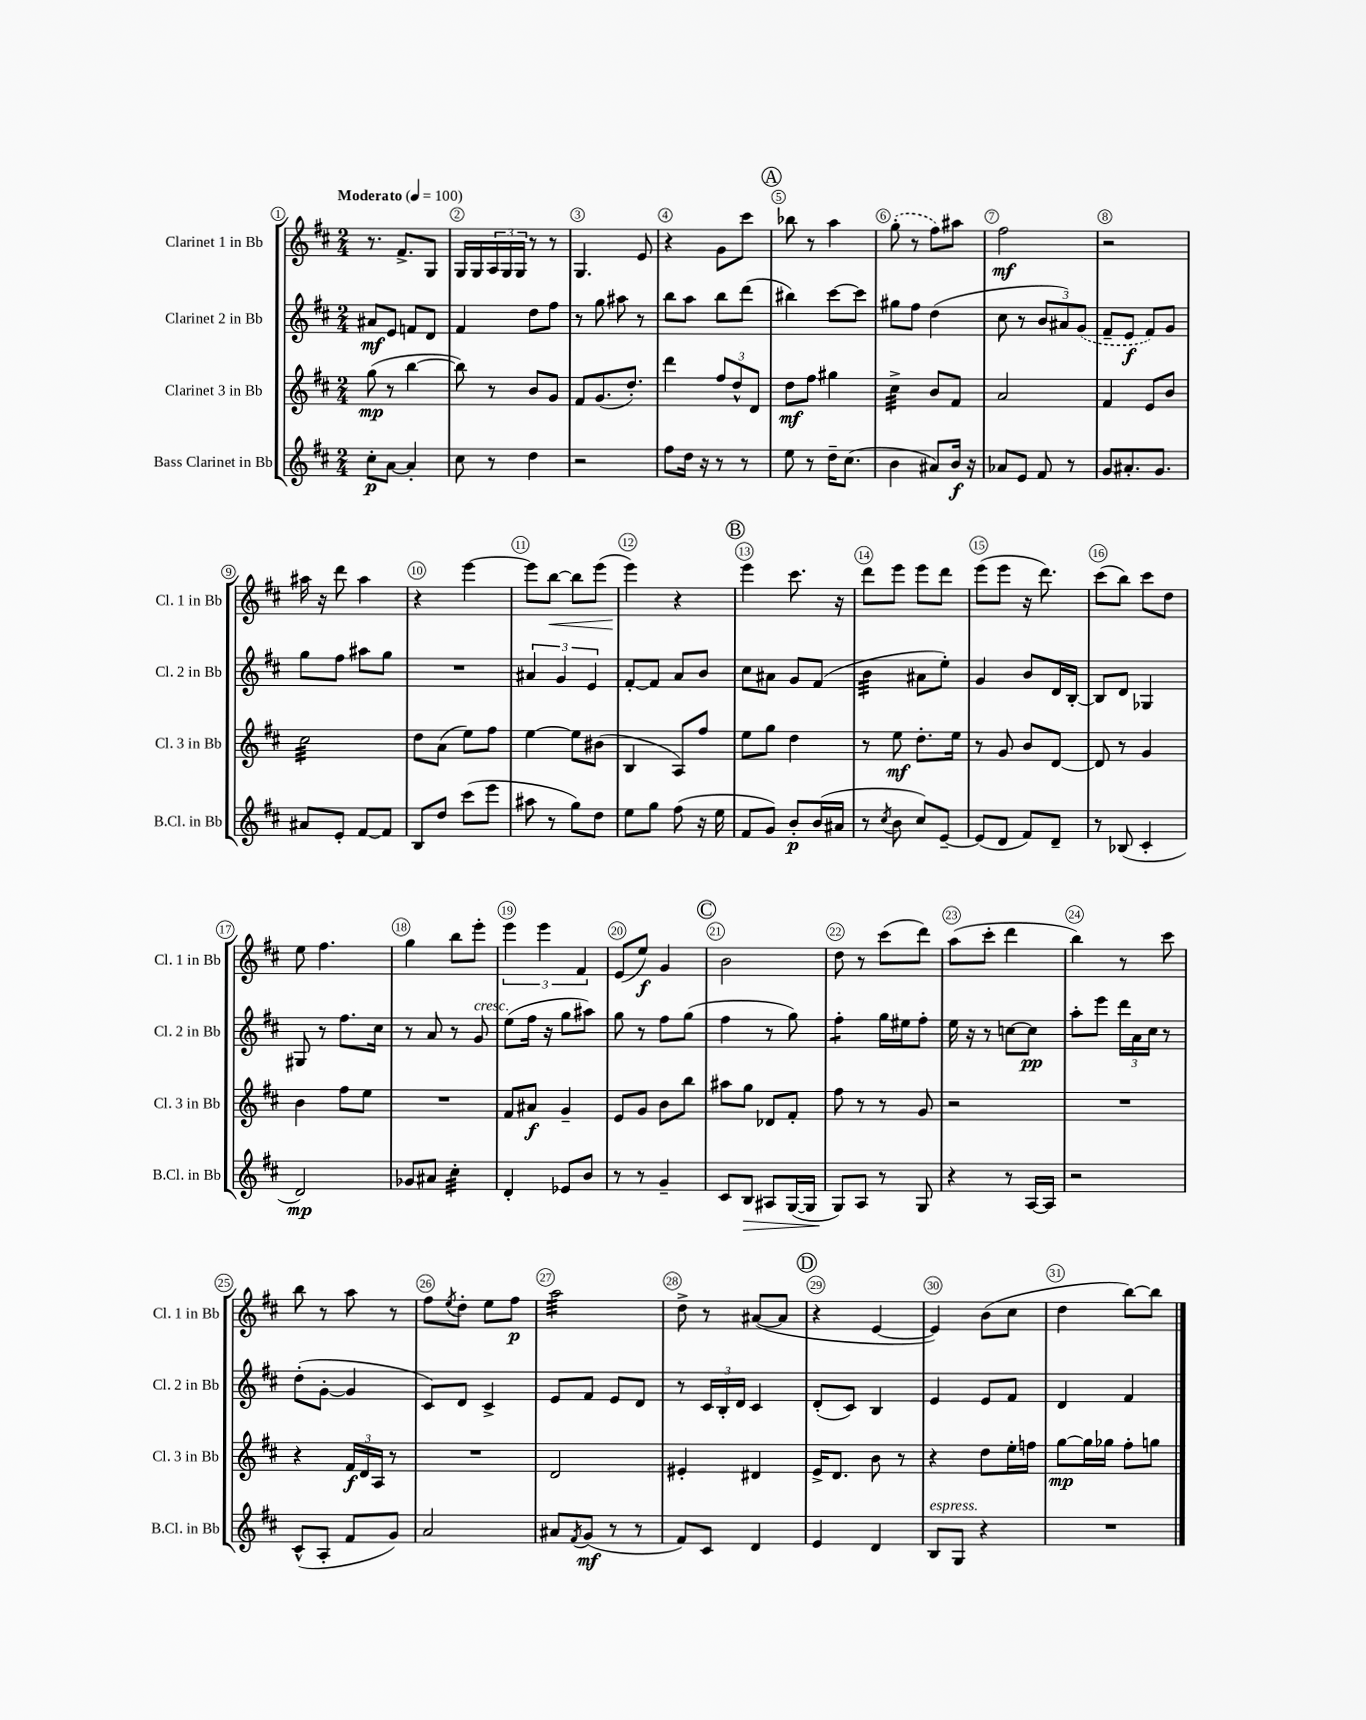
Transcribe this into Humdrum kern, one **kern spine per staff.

**kern	**kern	**kern	**kern
*staff4	*staff3	*staff2	*staff1
*clefG2	*clefG2	*clefG2	*clefG2
*k[f#c#]	*k[f#c#]	*k[f#c#]	*k[f#c#]
*M2/4	*M2/4	*M2/4	*M2/4
*MM100	*MM100	*MM100	*MM100
8cc#'\L	(8gg\	8a#/L	8.r
[8a\J	8r	8e/J	.
.	.	.	8.f#^/L
4a'/]	[4bb\	8f/L	.
.	.	8d/J	8G/J
=	=	=	=
8cc#\	8bb\])	4f#/	16G/LL
.	.	.	16G/
8r	8r	.	24A/
.	.	.	24G/
.	.	.	24G/JJ
4dd\	8b/L	8dd\L	8r
.	8g/J	8ff#\J	8r
=	=	=	=
2r	8f#/L	8r	4.G/
.	(8.g/	8gg\	.
.	.	8aa#\	.
.	8.dd'/J)	.	.
.	.	8r	8e/
=	=	=	=
8ff#\L	4ddd\	8bb\L	4r
16dd\Jk	.	8aa\J	.
16r	.	.	.
8r	12ff#/L	8bb\L	8g\L
.	12dd^^/	.	.
8r	.	(8ddd\J	8ccc#\J
.	12d/J	.	.
=	=	=	=
8ee\	8dd\L	4bb#\)	8bb-\
8r	8ff#\J	.	8r
16dd~\LK	4gg#\	[8ccc#\L	4aa\
(8.cc#\J	.	.	.
.	.	8ccc#\]J	.
=	=	=	=
4b\	4cc#^\	8gg#\L	(8gg'\
.	.	8ff#\J	8r
8a#/L)	8b/L	(4dd\	8ff#\L)
16b/Jk	8f#/J	.	8aa#\J
16r	.	.	.
=	=	=	=
8a-/L	2a/	8cc#\	2ff#\
8e/J	.	8r	.
8f#/	.	12b/L	.
.	.	12a#/)	.
8r	.	.	.
.	.	(12g/J	.
=	=	=	=
8g/L	4f#/	8f#~/L	2r
8.a#'/	.	8e/J	.
.	8e/L	8f#/L)	.
8.g/J	.	.	.
.	8b/J	8g/J	.
=	=	=	=
8a#/L	2cc#\	8gg\L	16aa#\
.	.	.	16r
8e'/J	.	8ff#\J	8ddd\
[8f#/L	.	8aa#\L	4aa#\
8f#/]J	.	8gg\J	.
=	=	=	=
8B/L	8dd\L	2r	4r
8dd/J	(8a\J	.	.
(8ccc#\L	8ee\L)	.	[4eee\
8eee\J	8ff#\J	.	.
=	=	=	=
8aa#\	[4ee\	6a#/	8eee\]L
8r	.	.	[8bb\J
.	.	6g/	.
8gg\L)	8ee\]L	.	8bb\]L
.	.	6e/	.
8dd\J	(8b#\J	.	(8eee\J
=	=	=	=
8ee\L	4B/	[8f#'/L	4eee\)
8gg\J	.	8f#/]J	.
(8ff#\	8A/L)	8a/L	4r
16r	8ff#/J	8b/J	.
16ee\	.	.	.
=	=	=	=
8f#/L	8ee\L	8cc#\L	4eee\
8g/J)	8gg\J	8a#\J	.
8b'/L	4dd\	8g/L	8.ccc#\
(16b/L	.	(8f#/J	.
16a#/JJ	.	.	16r
=	=	=	=
8r	8r	4b\	8ddd\L
8qcc#/	.	.	.
8b\	8ee\	.	8eee\J
8cc#/L)	8.dd'\L	8a#\L	8eee\L
[8e~/J	.	8ee'\J)	8ddd\J
.	16ee\Jk	.	.
=	=	=	=
(8e/]L	8r	4g/	(8eee\L
8d/J	8g/	.	8eee\J
8f#/L)	8b/L	8b/L	16r
.	.	.	8.ddd\)
8d~/J	[8d/J	16d/L	.
.	.	[16B'/JJ	.
=	=	=	=
8r	8d/]	8B/]L	(8ccc#\L
(8B-/	8r	8d/J	8bb\J)
4c#'/	4g/	4G-/	8ccc#\L
.	.	.	8dd\J
=	=	=	=
2d/)	4b\	8G#/	8ee\
.	.	8r	4.ff#\
.	8ff#\L	8.ff#\L	.
.	8ee\J	.	.
.	.	16cc#\Jk	.
=	=	=	=
8g-/L	2r	8r	4gg\
8a#/J	.	8a/	.
4cc#'\	.	8r	8bb\L
.	.	8g/	8eee'\J
=	=	=	=
4d'/	8f#/L	(8ee\L	6eee\
.	8a#/J	16ff#\Jk	.
.	.	.	6eee\
.	.	16r	.
8e-/L	4g~/	8gg\L	.
.	.	.	6f#/
8b/J	.	8aa#\J)	.
=	=	=	=
8r	8e/L	8gg\	(8e/L
8r	8g/J	8r	8ee/J)
4g~/	8b\L	8ff#\L	4g/
.	8bb\J	(8gg\J	.
=	=	=	=
8c#/L	8aa#\L	4ff#\	2b\
8B/J	8gg\J	.	.
8A#/L	8d-/L	8r	.
([16G/L	8f#'/J	8gg\)	.
16G/]JJ	.	.	.
=	=	=	=
8G/L)	8ff#\	4ff#'\	8dd\
8A/J	8r	.	8r
8r	8r	16gg\LL	(8ccc#\L
.	.	16ee#\J	.
8G/	8g/	8ff#'\J	8ddd\J)
=	=	=	=
4r	2r	16ee\	(8aa\L
.	.	16r	.
.	.	8r	8ccc#'\J
8r	.	[8cc\L	4ddd\
[16A/LL	.	8cc\]J	.
16A/]JJ	.	.	.
=	=	=	=
2r	2r	8aa'\L	4bb\)
.	.	8eee\J	.
.	.	24ddd\LL	8r
.	.	24a\	.
.	.	24cc#\JJ	.
.	.	8r	8ccc#\
=	=	=	=
(8c#^^/L	4r	(8dd'\L	8bb\
8A'/J	.	[8g'\J	8r
8f#/L	24f#/LL	4g/]	8aa\
.	24d/	.	.
.	24A/JJ	.	.
8g/J)	8r	.	8r
=	=	=	=
2a/	2r	8c#/L)	8ff#\L
.	.	.	8qee/
.	.	8d/J	8dd'\J
.	.	4c#^/	8ee\L
.	.	.	8ff#\J
=	=	=	=
8a#/L	2d/	8e/L	2aa\
8qf#/	.	.	.
(8g/J	.	8f#/J	.
8r	.	8e/L	.
8r	.	8d/J	.
=	=	=	=
8f#/L)	4e#'/	8r	8dd^\
8c#/J	.	24c#/LL	8r
.	.	24B'/	.
.	.	24d/JJ	.
4d/	4d#/	4c#/	([8a#/L
.	.	.	8a#/]J
=	=	=	=
4e/	16e^/LK	(8d'/L	4r
.	8.d/J	.	.
.	.	8c#/J)	.
4d/	8b\	4B/	[4e/
.	8r	.	.
=	=	=	=
8B/L	4r	4e/	4e/])
8G/J	.	.	.
4r	8dd\L	8e/L	(8b\L
.	16ee'\L	8f#/J	8cc#\J
.	16ff\JJ	.	.
=	=	=	=
2r	[8gg\L	4d/	4dd\
.	16gg\]L	.	.
.	16gg-\JJ	.	.
.	8ff#'\L	4f#/	[8bb\L)
.	8gg\J	.	8bb\]J
==	==	==	==
*-	*-	*-	*-
